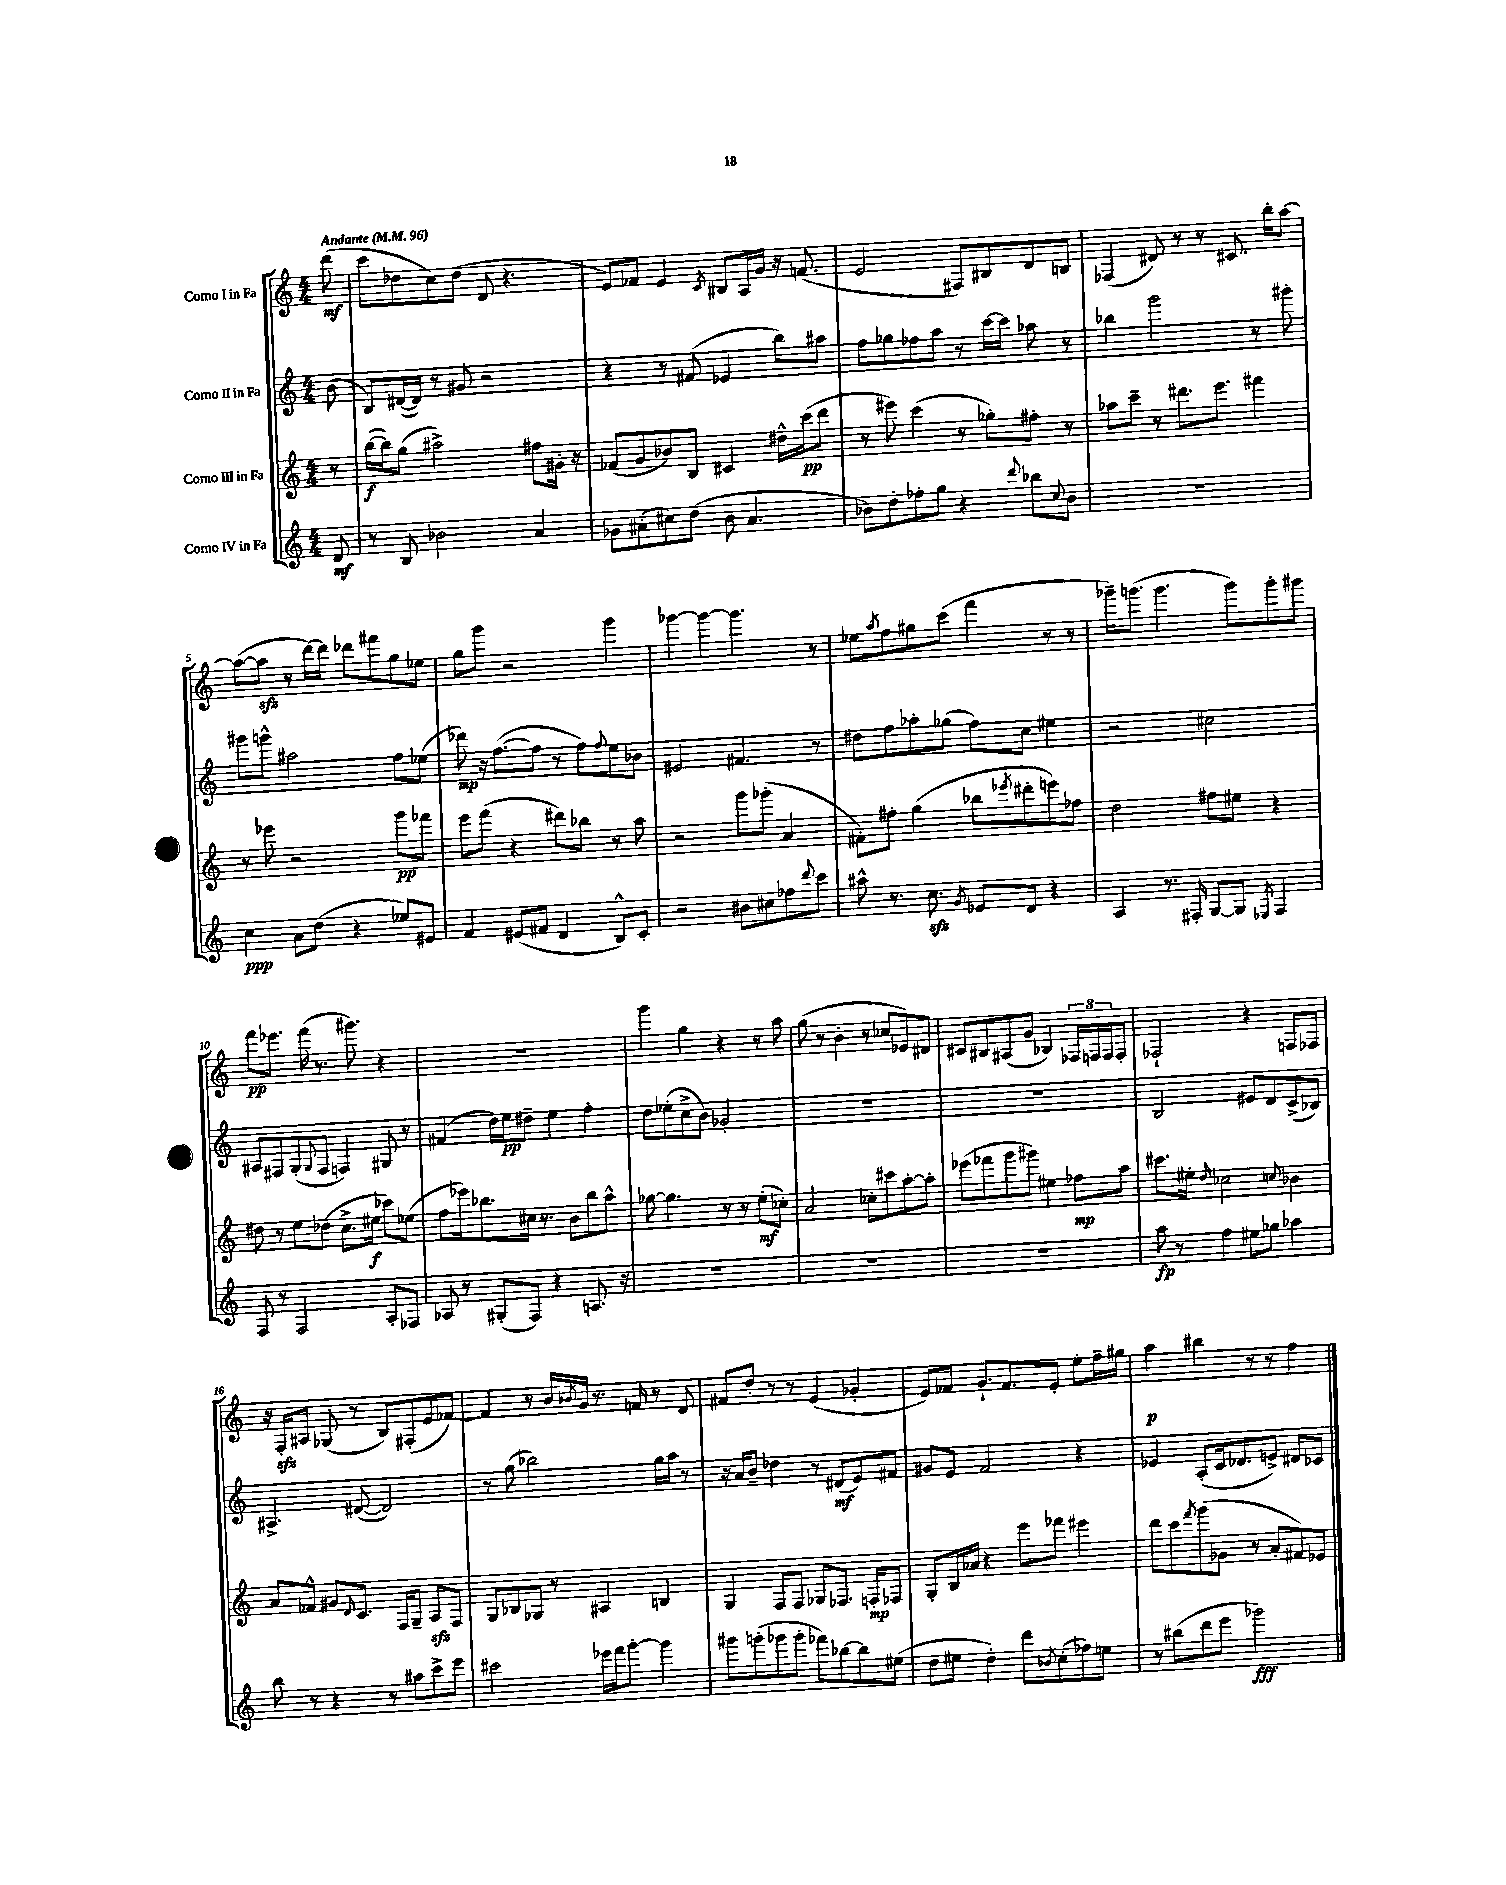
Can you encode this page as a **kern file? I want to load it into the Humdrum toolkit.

**kern	**kern	**kern	**kern
*staff4	*staff3	*staff2	*staff1
*clefG2	*clefG2	*clefG2	*clefG2
*k[]	*k[]	*k[]	*k[]
*M4/4	*M4/4	*M4/4	*M4/4
*MM96	*MM96	*MM96	*MM96
8d	8r	(8b	(8ddd
=	=	=	=
8r	([16bb	8B)	8ccc
.	16bb])	.	.
8B	(8gg	([16d#	8dd-
.	.	16d#])	.
2b-	2aa#^)	8r	8cc)
.	.	8g#	(8dd-
.	.	2r	8d
.	.	.	4.r
4a	8ff#	.	.
.	16g#'	.	.
.	16r	.	.
=	=	=	=
8g-	(8f-	4r	8e)
(8a#'	8g	.	8f-
8cc#)	8b-)	8r	4e
(8dd	8B	(8f#	.
.	.	.	8qc
8b	4c#	4e-	8B#
4.a#	.	.	16A
.	.	.	16g
.	16dd#^^	8bb)	16r
.	(16ccc	.	(8.f
.	8ddd	8aa#	.
=	=	=	=
8b-)	8r	8ff	2e
8dd'	8eee#)	8gg-	.
8ff-'	(4ccc	8ff-	.
8gg	.	8aa	.
4r	8r	8r	8F#)
.	8gg-')	[16ccc	8B#
.	.	16ccc]	.
8qqddd	.	.	.
8bb-	8ff#'	8aa-	8d
8qqcc	.	.	.
8b-	8r	8r	8B
=	=	=	=
1r	8aa-	4bb-	(4F-
.	8ccc~	.	.
.	8r	2ggg	8d#)
.	8.ddd#	.	8r
.	.	.	8r
.	8.eee	.	.
.	.	.	8.c#
.	4fff#	8r	.
.	.	.	16bb'
.	.	8ggg#'	[8aa
=	=	=	=
4cc	8r	8ggg#	(8aa_
.	8eee-	8ggg^^	8aa]
8a	2r	2aa#	8r
(8dd	.	.	[16ddd)
.	.	.	16ddd]
4r	.	.	8ddd-
.	.	.	8fff#
8ee-)	8ggg	8ff	8gg
8e#	8fff-	(8ee-	8ee-
=	=	=	=
4f	8eee	8ddd-)	8gg
.	(8fff	16r	8ggg
.	.	([8.ff	.
(8e#	4r	.	2r
8f#	.	8ff]	.
4d	8ddd#)	8r	.
.	8bb-	8ff)	.
.	.	8qqff	.
8B^^)	8r	8ee	4ggg
8c'	8aa	8b-	.
=	=	=	=
2r	2r	2e#	[4ggg-
.	.	.	4ggg-_
8b#	8ggg	4.f#	4.ggg-]
8cc#	(8ggg-'	.	.
8ff-	4a	.	.
8qqddd	.	.	.
8ccc	.	8r	8r
=	=	=	=
8aa#^^	8f#')	8dd#	8ee-
.	.	.	8qaa
8.r	8ff#'	8ff	8ff
.	(4gg	8aa-'	8gg#
8.cc	.	.	.
.	.	(8gg-	(8ccc
8qg	.	.	.
8e-	8bb-	8ff)	4fff
.	8qeee-	.	.
8d	8ddd#'	8cc	.
4r	8eee)	4ee#	8r
.	8ff-	.	8r
=	=	=	=
4A	2dd	2r	16ggg-~)
.	.	.	(8.ggg
8.r	.	.	4.ggg
16F#'	.	.	.
[8G	8ff#	2cc#	.
8G]	8ee#	.	8ggg)
8qE-	.	.	.
4F#	4r	.	8ggg'
.	.	.	8ggg#
=	=	=	=
8F	8dd#	8A#	8fff
8r	8r	8F#	8.eee-
2F	8ee	(8G'	.
.	.	.	(16fff
.	.	8qqG	.
.	(8dd-	8F#	8.r
.	8.cc^	4F)	.
.	.	.	8.ggg#)
.	16ee#	.	.
8A'	8ccc-)	8G#	4r
8F-	(8ee-	8r	.
=	=	=	=
8A-	8ff	(4f#	1r
8r	16eee-)	.	.
.	8.bb-	.	.
(8G#'	.	16dd)	.
.	.	16ee	.
8F)	16cc#	8dd#~	.
.	8.r	.	.
4r	.	4ee	.
.	8b	.	.
8.A	8bb-	4ff'	.
.	8aa^^	.	.
16r	.	.	.
=	=	=	=
1r	[8gg-	8dd	4ggg
.	4.gg-]	(8ee-'	.
.	.	8cc^	4gg
.	.	8b)	.
.	8r	2g-'	4r
.	8r	.	.
.	(8ee'	.	8r
.	8cc-')	.	8aa
=	=	=	=
1r	2a	1r	(8gg
.	.	.	8r
.	.	.	4b'
.	8cc-'	.	8r
.	8ccc#	.	8cc-
.	[8aa'	.	8e-)
.	8aa']	.	8d#
=	=	=	=
1r	(8eee-	1r	8c#
.	8fff-	.	8B#
.	8ggg	.	(8A#
.	8ggg#)	.	8g
.	4ee#	.	4B-)
.	8ff-	.	24F-
.	.	.	24F
.	.	.	24F
.	8aa	.	8F'
=	=	=	=
8aa	8.ccc#	2B	2F-`
8r	.	.	.
.	16ee#'	.	.
.	16qqdd	.	.
4ff	2cc-	.	.
8ee#	.	8e#	4r
8gg-	.	8d	.
.	8qqcc	.	.
4aa-	4b-	(8c^	8F
.	.	8B-)	8F-
=	=	=	=
8bb	8a	4.A#^	16r
.	.	.	16F'
8r	8f-^^	.	8A#
4r	8g#	.	(8G-
.	16qqd	.	.
.	8.c	([8d#	8r
8r	.	2d#])	8B)
.	16F	.	.
8aa#	8G~	.	(8F#'
8ccc^	8A	.	8e
8eee	8F	.	[8f-)
=	=	=	=
2ccc#	8G	8r	4f-]
.	8B-	(8gg	.
.	8G-	2bb-)	8r
.	8r	.	16b
.	.	.	8qb-
.	.	.	16g
16eee-	4A#	.	8.r
16fff	.	.	.
[8ggg'	.	.	.
.	.	.	16f
4ggg]	4B	16gg	8r
.	.	16aa	.
.	.	8r	8d
=	=	=	=
8ggg#	4G	16r	8f#
.	.	16a	.
(8ggg'	.	8b~	8dd'
8ggg-	8F	4dd-	8r
8ggg-'	8F	.	8r
8fff-)	8G-	8r	(4e
[8bb-	8.F-	(8d#	.
8bb-]	.	8e)	4g-'
.	16F'	.	.
(8ee#	8F-	8f#	.
=	=	=	=
8dd	8G'	8g#	8e)
8ee#	16B	8e	8f-
.	16a-	.	.
4dd')	4r	2f	8.g`
.	.	.	8.f-
8ddd	8eee	.	.
8qb-	.	.	.
(8cc'	8fff-	.	8e'
8ff-)	4eee#	4r	8ee'
8ee	.	.	16ff~
.	.	.	16gg#
=	=	=	=
8r	8ddd	4e-	4aa
(8bb#	8ccc	.	.
.	8qfff	.	.
8ddd	(8ggg	(8A'	4bb#
8eee	8g-	16c	.
.	.	8.d-	.
2ggg-)	8r	.	8r
.	8a'	8e^)	8r
.	8f#)	8d#	4ff
.	8e-	8c-	.
==	==	==	==
*-	*-	*-	*-
